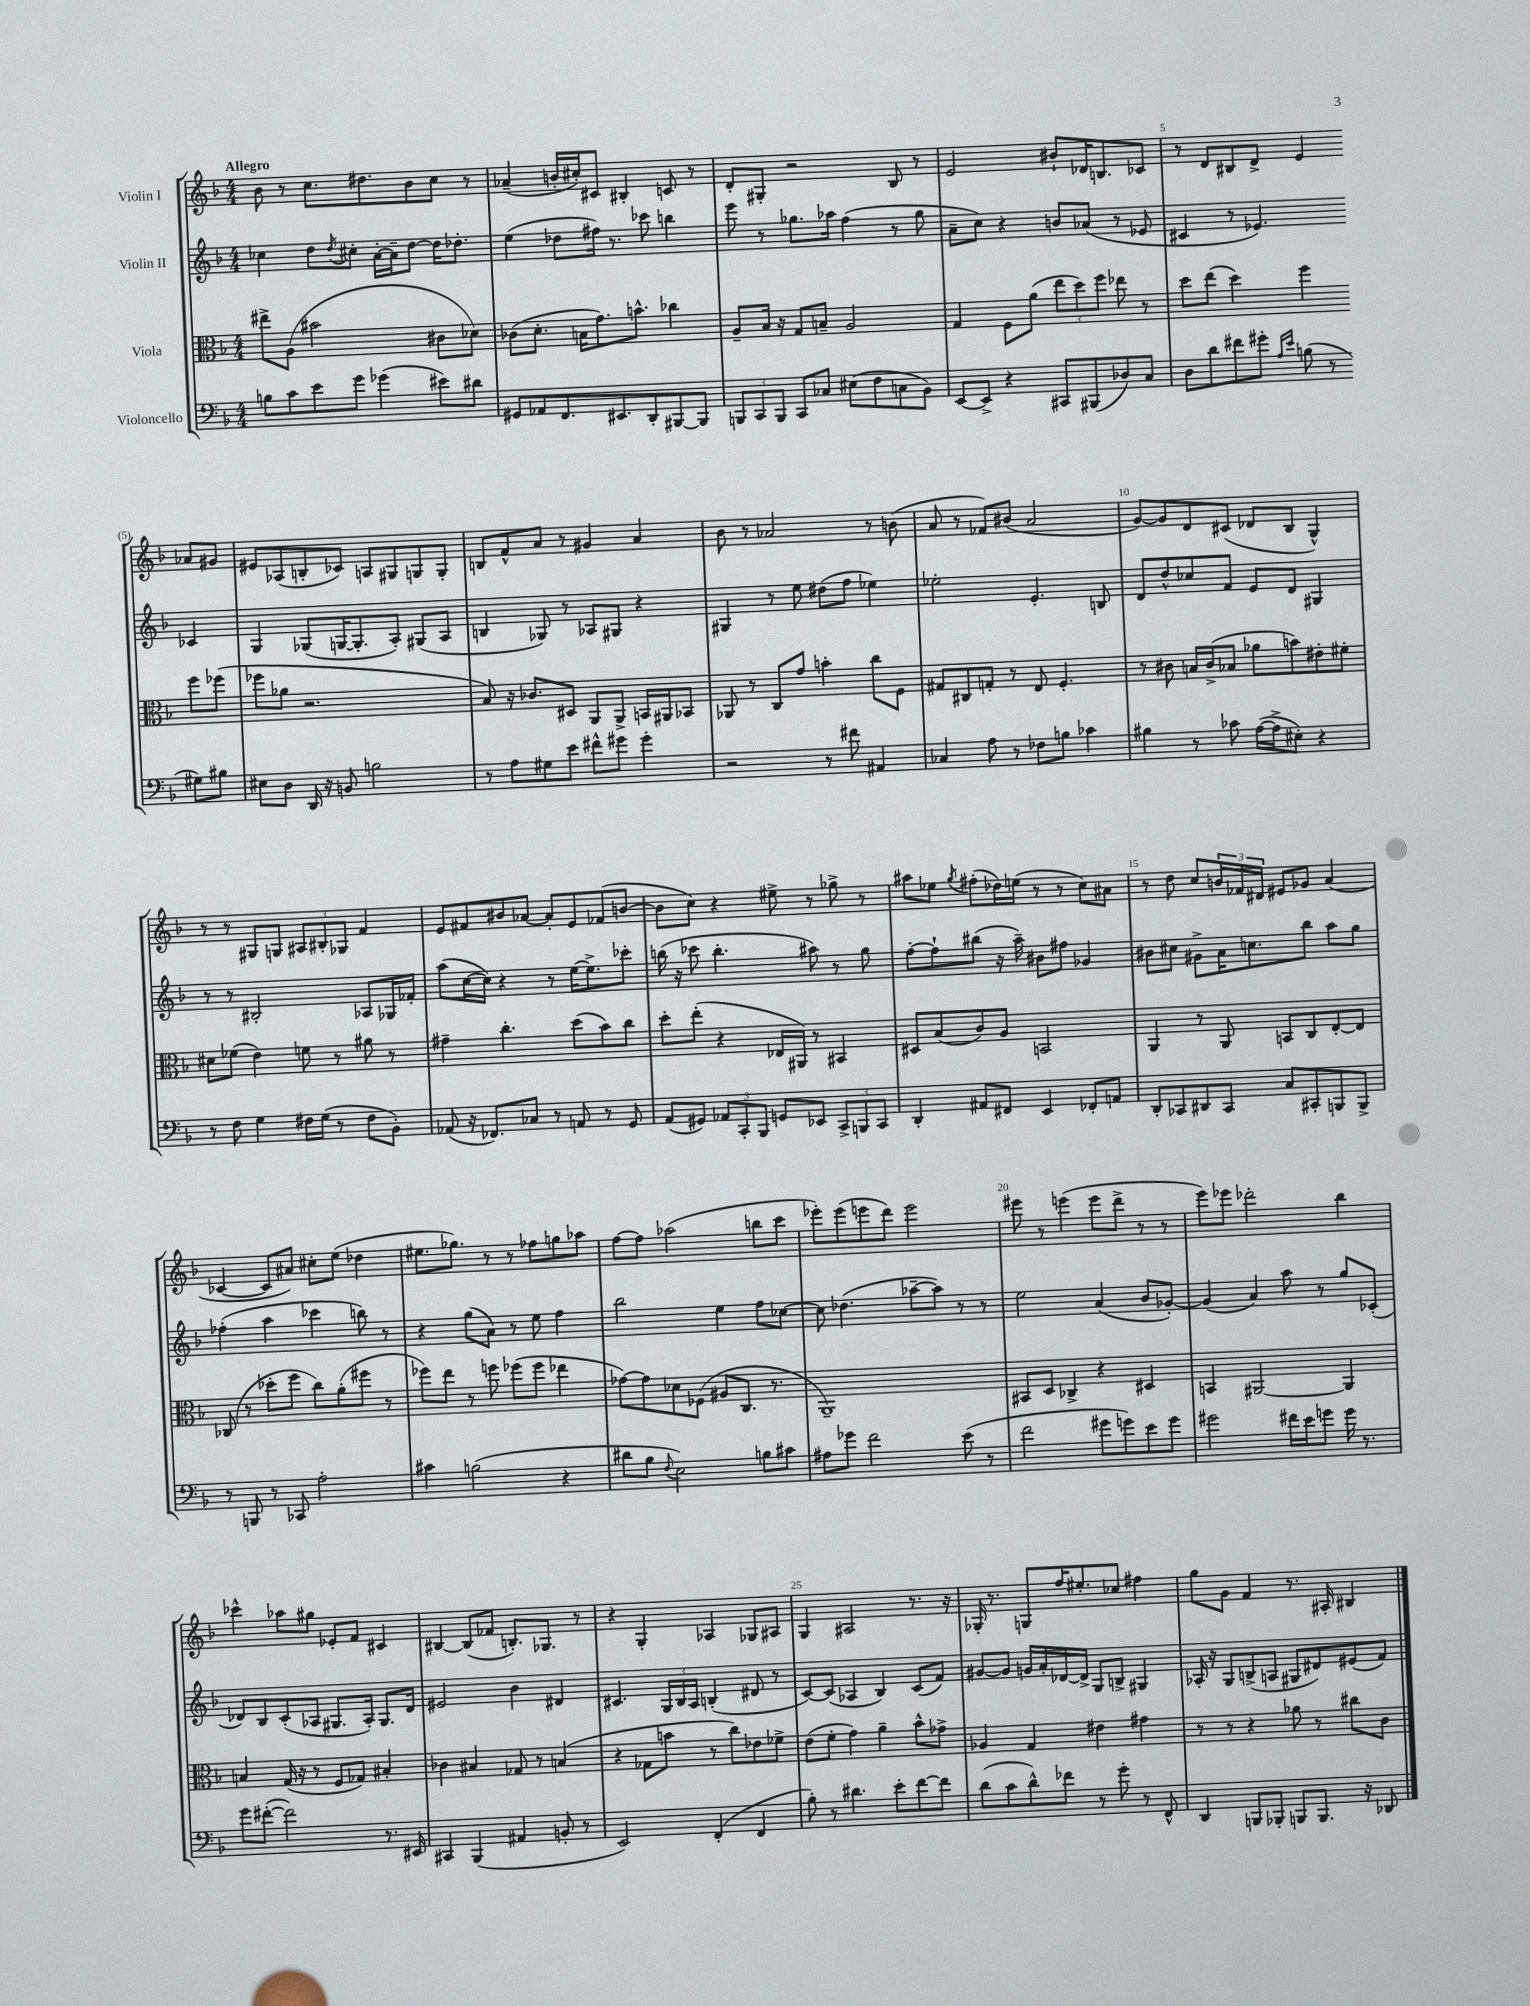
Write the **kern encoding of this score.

**kern	**kern	**kern	**kern
*part4	*part3	*part2	*part1
*staff4	*staff3	*staff2	*staff1
*I"Violoncello	*I"Viola	*I"Violin II	*I"Violin I
*clefF4	*clefC3	*clefG2	*clefG2
*k[b-]	*k[b-]	*k[b-]	*k[b-]
*M4/4	*M4/4	*M4/4	*M4/4
=1	=1	=1	=1
!	!	!	!LO:TX:a:B:t=Allegro
8Bn\L	8ee#X^\L	4cc-X\	8b-\
8c\	(8A\J	.	8r
8e\	2b#X\	8dd\L	8.cc\L
.	.	8qdd/	.
8g\J	.	8cc#X'\J	.
.	.	.	8.dd#X\
(4g-X\	.	[16a'\LL	.
.	.	16a~\J]	.
.	.	[8dd\J	8b-\
8e#X\L)	8c#X\L	16dd\KL]	8cc\J
.	.	8.dd-X'\J	.
8d#X\J	8d-X\J)	.	8r
=2	=2	=2	=2
8GG#X/L	(8c-X\L	(4ee\	(4a-X~/
8AA-X/	8.d'\J	.	.
8.FF/	.	8dd-X\L	16bn'/LL
.	16Bn\KL	.	16cc#X'/J)
.	8.g\)	16ff#X\Jk)	8c#X/J
8.EE#X/	.	8.r	.
.	.	.	4B#X'/
.	8.bn^^\J	.	.
8DD'/	.	8ccc-X\	.
[8BBB#X/	4cc-X\	4bbn\	8cn/
8BBB#/J]	.	.	8r
=3	=3	=3	=3
12BBBn/L	8A~/L	8eee\	8d'/L
12CC/	.	.	.
.	16B-/Jk	8r	8G#X'/J
12BBB/J	.	.	.
.	16r	.	.
8CC/L	8G/L	8.gg-X\L	2r
8C-X/J	8Bn~/J	.	.
.	.	16aa-X\Jk	.
(8E#X\L	2A/	(4ff\	.
8F\	.	.	.
8Cn\	.	8r	8B-/
8BB-\J)	.	8gg-\	8r
=4	=4	=4	=4
[8EE/L	4G/	8a~\L	2e/
8EE^/J]	.	8cc\J)	.
4r	8F\L	4r	.
.	(8a\J	.	.
8CC#X/L	12ee\L	8bn/L	8b#X`/L
.	12dd\)	.	.
(8BBB#X/	.	(8a-X/J	16d-X/K
.	12ff\J	.	.
.	.	.	8.Bn/
8D-X/)	8ee-X\	8r	.
8C/J	8r	8e-X/	8c-X/J
=5	=5	=5	=5
8D\L	8dd\L	4c#X/	8r
8d\	(8ee\J	.	8d/L
8f#X\	4dd\)	8r	8B#X/
8g#X'\J	.	4.e-X/)	8d^/J
16qqA/LL	.	.	.
16qqe/JJ	.	.	.
(8Bn\	4ff\	.	4e/
8r	.	.	.
8G#X\L)	8ff\L	4c-X/	8a-X/L
8B#X\J	(8ff-X\J	.	8g#X/J
!!LO:LB:g=z
=6	=6	=6	=6
8E#X\L	8ff-X\L	4G/	8e#X/L
8D\J	8a-X\J	.	(8A-X/
16DD/	2.r	(8G-X/L	8Bn'/
16r	.	.	.
8BBn/	.	[16Gn/K	8c-X/J)
.	.	8.G'/]	.
2Bn\	.	.	8An/L
.	.	8A'/J)	8G#X/
.	.	(8G#X/L	8Gn/
.	.	8A/J	8G'/J
=7	=7	=7	=7
8r	8B-/)	4Bn/	8Bn/L
8A\L	16r	.	8f^^/
.	8.c-X/L	.	.
8G#X\	.	8G-X/)	8a/J
8e\J	8D#X/J	8r	8r
8f#X^^\L	8AA/L	8A-X/L	4g#X/
8g#X\J	8AA^/J	8G#X/J	.
4g#'\	16BBn/LL	4r	4a/
.	16AA#X/J	.	.
.	8BB-X/J	.	.
=8	=8	=8	=8
2r	8AA-X/	4G#X/	8b-\
.	8r	.	8r
.	8C/L	8r	2a-X/
.	8g/J	8ee\	.
8r	4bn'\	(8dd#X\L	.
8f#X\	.	8ff\J	.
4AA#X/	8cc\L	4ee-X\)	8r
.	8F\J	.	(8bn\
=9	=9	=9	=9
4C-X/	8G#X/L	2ee-X'\	8a/
.	8C#X/	.	8r
8A\	8Gn'/J	.	8f-X/L)
8r	8r	.	(8b#X/J
8F-X\L	8E/	4.e'/	2a/
8Bn\J	4.F'/	.	.
4c-X\	.	.	.
.	.	8Bn/	.
=10	=10	=10	=10
4B#X\	8r	8d/L	[8g/L)
.	8c#X\	8dd^^/	8g/]
8r	16Bn/LL	8cc-X/	8d/
.	(16c#^/J	.	.
8c-X\	8B-X/J	8f/J	(8c#X/J
([16A\LL	8a-X\L	8e/L	8d-X/L
16A^\J]	.	.	.
8E#X'\J)	8bn\)	8d/J	8B-/J
4r	8e#X'\	4G#X/	4G^^/)
.	8f#X'\J	.	.
!!LO:LB:g=z
=11	=11	=11	=11
8r	8d#X\L	8r	8r
8F\	(8f-X\J	8r	8r
4G\	4e\)	2B#X'/	8G#X/L
.	.	.	8Gn/J
16F#X\LL	8fn\	.	12A#X/L
(16G\JJ	.	.	.
.	.	.	12B#X'/
8r	8r	.	.
.	.	.	12G-X/J
8F#\L	8a#X\	8A-X/L	4f/
8BB-'\J)	8r	16G-X/L	.
.	.	16f-X'/JJ	.
=12	=12	=12	=12
(8AA-X/	4g#X~\	(8aa\L	8e/L
16r	.	[16cc\L	8f#X/
8.FF-X/L)	.	16cc\JJ])	.
.	4.cc'\	4r	8b#X/
8C-X/J	.	.	[8a-X/J
8r	.	8r	8a-'/L]
8AAn/	(8dd\L	[16ee\KL	8e/
.	.	8.ee^\]	.
8r	8b-\)	.	(8f-X/
8GG/	8cc\J	8ccc-X'\J	[8bn/J
=13	=13	=13	=13
(8AA/L	8dd'\L	(16bbn\	8b\L]
.	.	16r	.
8GG#X/J)	(8ee'\J	8ccc-X\	8cc\J)
12AA-X/L	4r	4.bb'\	4r
12CC'/	.	.	.
12BBB-/J	.	.	.
8GGn/L	16E-X/LL	.	8ee#X^\
.	16AA#X/JJ)	.	.
8EE-X/J	8r	8aa#X\)	8r
12CC^/L	4BB#X/	8r	8gg-X^\
12BBBn/	.	.	.
.	.	8gg\	8r
12CC/J	.	.	.
=14	=14	=14	=14
4DD'/	8D#X/L	[8ff'\L	8aa#X\L
.	(8B-/	8ff`\]	8ee-X\J
.	.	.	8qgg/
8AA#X/L	8c/)	(8bb#X\J	(8ff#X'\L
8FF#X/J	8A/J	16r	16dd-X\L)
.	.	16aa~\)	(16een\JJ
4EE/	2BBn/	8b#X\L	8r
.	.	8ff#X\J	8r
8FF-X'/L	.	4g-X/	8cc\L)
8AAn/J	.	.	8a#X\J
=15	=15	=15	=15
8DD'/L	4AA/	8b#X\L	8r
8CC-X/	.	8cc#X\J	8dd\
8DD#X/	8r	8g#X^\L	8cc/L
8CC-/J	8AA/	16a\K	24bn/L
.	.	.	24f-X/
.	.	8.ccn\	.
.	.	.	24d#X/JJ
8C/L	8BBn/L	.	8e#X/L
8CC#X'/	8C/	8bb-\J	8g-X/J
8BBBn/	[8E'/	8aa\L	(4a/
8BBB^/J	8E/J]	8gg\J	.
!!LO:LB:g=z
=16	=16	=16	=16
8r	(8C-X/	(4ff-X'\	[4c-X/
8BBBn/	8r	.	.
8r	8dd-X'\L	4aa\	8c-/L]
8CC-X/	8ff\J	.	8a#X/J)
2A'\	8cc\L)	4ccc-X\	8cc#X'\L
.	(8a'\	.	(8ee\J
.	8ff#X\J	8bbn\)	4dd-X\
.	8r	8r	.
=17	=17	=17	=17
4c#X\	8ff-X\L)	4r	8.ee#X\L
.	8ee\J	.	.
.	.	.	8.gg-X\J)
(2Bn\	8r	(8gg\L	.
.	8ffn\	8a\J)	8r
.	(8ff-X\L	8r	8r
.	8ff-\J	8ee\	8ff-X\L
4r	4ee-X\	4ff\	8ggn\
.	.	.	8aa-X\J
=18	=18	=18	=18
8d#X\L	[8g-X\L)	2bb-\	[8ff\L
8B-\J	8g-\]	.	8ff\J]
8qqF/	.	.	.
2E\)	8d-X\	.	(2aa-X\
.	(8F-X\J	.	.
.	8A#X/L	4ee\	.
.	8.C/J	.	.
8Bn\L	.	8ff\L	8bbn\L
.	8.r	.	.
8c#X\J	.	[8cc-X\J	8ccc\J
=19	=19	=19	=19
8A#X\L	1AA~)	8cc-\]	8eee-X'\L)
8g-X\J	.	(4.dd-X\	(8eee-\
2f\	.	.	8eeen\
.	.	.	8ddd\J)
.	.	[8aa-X~\L	2eee\
.	.	8aa-\J])	.
(8e\	.	8r	.
8r	.	8r	.
=20	=20	=20	=20
2f\	8BB#X/L	2ee\	8eee#X\
.	8D/J	.	8r
.	4C-X^/	.	(4eeen\
8g#X\L	4r	(4a/	8eee\L
8gn\)	.	.	8ddd^\J
8e\	4D#X/	8b-/L	8r
8g\J	.	[8g-X'/J)	8r
=21	=21	=21	=21
2g#X\	4BBn/	(4g-/]	8eee\L)
.	.	.	8eee-X\J
.	[2AA#X/	4a/)	2ddd-X'\
16f#X\LL	.	8aa\	.
16e\J	.	.	.
8gn\J	.	8r	.
16g\	4AA#/]	8gg/L	4bb-\
8.r	.	.	.
.	.	(8c-X'/J	.
!!LO:LB:g=z
=22	=22	=22	=22
8g\L	4Bn/	8d-X/L)	4ccc-X^^\
([8f#X'\J	.	8B-/	.
2f#\])	(16G/	(8c'/	8aa-X\L
.	16r	.	.
.	8r	8A-X/J	8gg#X\J
.	8F/L	8.G#X/L	8e-X'/L
.	8G-X/J)	.	8f/J
.	.	16A-'/Jk)	.
8.r	4B#X'/	8.G#/L	4c#X/
16EE#X/	.	16d-/Jk	.
=23	=23	=23	=23
4CC#X/	4c-X\	2e#X/	[4B#X/
(4BBB-/	4B#X/	.	(8B#/L]
.	.	.	8f-X/J
4AA#X/	8G-X/	4b-\	8.Bn'/L)
.	8r	.	.
.	.	.	8.G-X/J
8BBn'/	(4Bn/	4d#X/	.
8r	.	.	8r
=24	=24	=24	=24
2EE/)	4r	4.c#X/	4r
.	8G-X\L	.	4G'/
.	8bn\J	24G/LL	.
.	.	24B-/	.
.	.	24A/JJ	.
(4FF'/	8r	(4Bn'/	4A-X/
.	8cc\L)	.	.
4FF/	8e-X\	8d#X/	8G-X/L
.	8f-X^\J	8r	8A#X/J
=25	=25	=25	=25
8B-'\)	(8e\L	[8c/L)	4G/
8r	8f'\J	(8c/J]	.
4.d#X\	4g\)	4A-X/	2A#X/
.	4a~\	4B-/)	.
8e'\L	.	.	.
[8f\	8b-^^\L	(8c/L	8.r
8f\J]	8g-X^\J	8f/J)	.
.	.	.	16r
=26	=26	=26	=26
(8d\L	4A-X/	[8g#X/L	16G-X'/
.	.	.	8.r
8c\	.	8g#/J]	.
8d^^\)	4G/	16gn/LL	8Gn/L
.	.	16a'/	.
8f-X\J	.	[16d-X/	16ff/K
.	.	16d-^/JJ]	8.ee#X'/
8r	4e#X\	8G/L	.
8g'\	.	8Bn^/J	8cc-X/J
8r	4g#X\	4G#X/	4ff#X\
8FF^^/	.	.	.
=27	=27	=27	=27
4DD/	8r	16A-X'/	8gg\L
.	.	16r	.
.	8r	8G/L	8g\J
8BBBn/L	4r	(8Bn^/	4f/
8BBB-X'/J	.	8An/J	.
8BBBn/L	8a-X\	8G#X/L	8.r
8.BBB/J	8r	8d#X/)	.
.	.	.	16A#X'/
.	8cc#X\L	(8e#X/	4B#X/
16r	.	.	.
8DD-X/	8c\J	8f/J)	.
==	==	==	==
*-	*-	*-	*-
